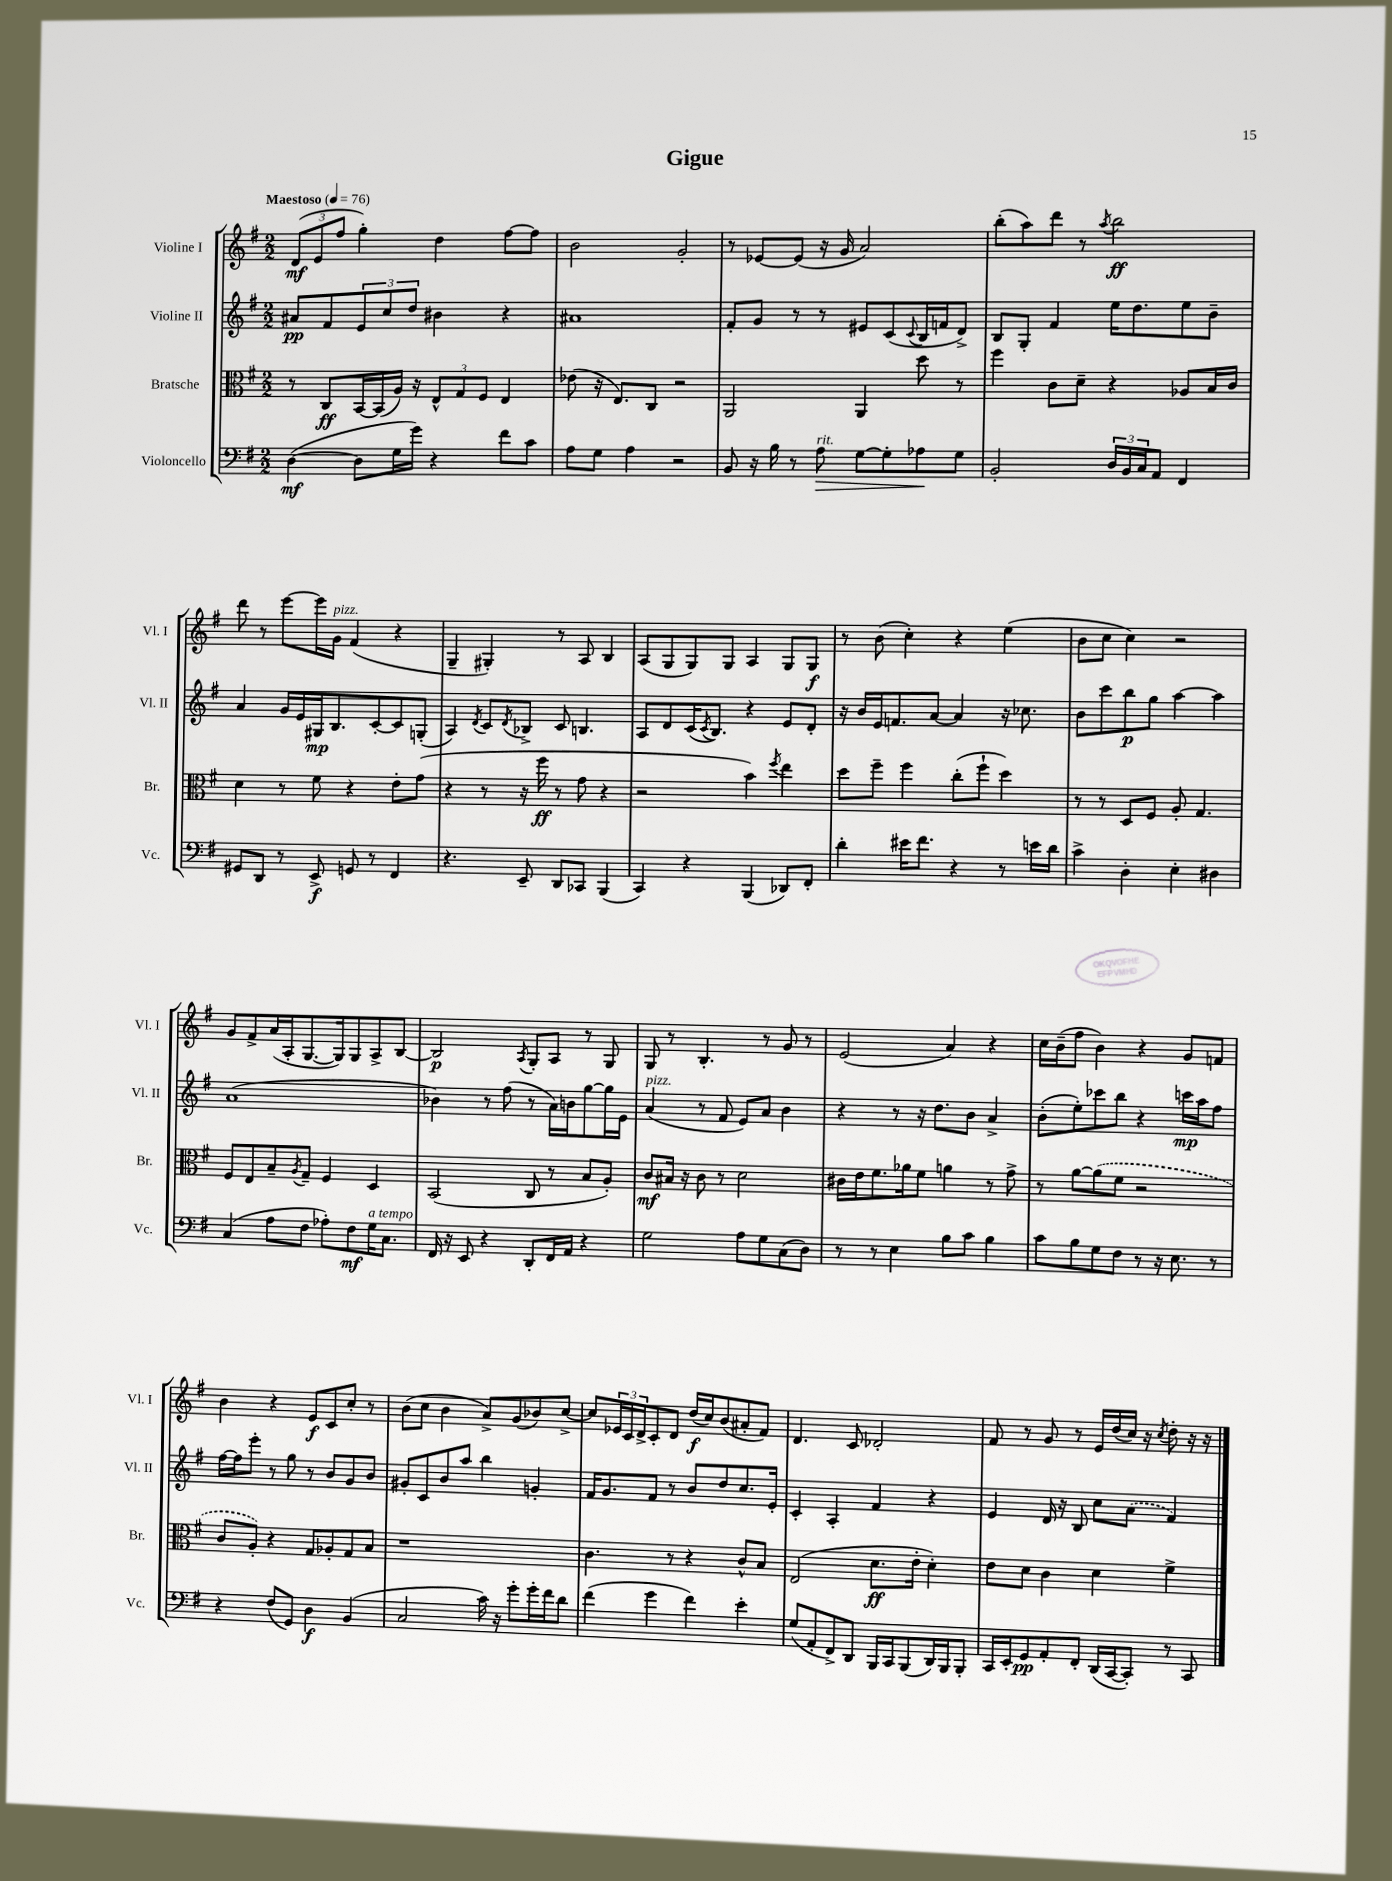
\header { title = "Gigue" }
<<
\new StaffGroup <<
\new Staff = "s0" \with { instrumentName = "Violine I" shortInstrumentName = "Vl. I" } {
    \clef treble \key g \major \numericTimeSignature \time 2/2 \tempo "Maestoso" 4 = 76
    \tuplet 3/2 { d'8\mf( e'8 fis''8 } g''4-.) d''4 fis''8~ fis''8 |
    b'2 g'2-. |
    r8 ees'8~ ees'8( r16 g'16 a'2) |
    b''8-.( a''8) d'''8 r8 \acciaccatura { a''8 } b''2\ff |
    d'''8 r8 e'''8~ e'''16 g'16^\markup { \italic "pizz." } fis'4( r4 |
    g4-- gis4-.) r8 a8 b4 |
    a8( g8 g8) g8 a4 g8 g8\f |
    r8 b'8( c''4-.) r4 e''4( |
    b'8 c''8 c''4) r2 |
    g'8 fis'8-> a'16( a16-. g8.~ g16) g8 a8-> b8~ |
    b2\p \acciaccatura { a8 } g8-. a8 r8 g8 |
    g8 r8 b4.-. r8 g'8 r8 |
    e'2( a'4) r4 |
    c''16 b'16--( fis''8 b'4) r4 g'8 f'8 |
    b'4 r4 e'8\f c'8 c''8-. r8 |
    b'8( c''8 b'4 a'8->) g'8( bes'8) c''8~-> |
    c''8 \tuplet 3/2 { ees'16 c'16 d'16-> } c'8-. d'8 d''16\f( c''16) b'8( ais'8-. fis'8) |
    d'4. c'8 des'2-. |
    fis'8 r8 g'8 r8 e'16 d''16( c''16) r16 \acciaccatura { c''8 } d''8-. r16 r16 \bar "|." |
}
\new Staff = "s1" \with { instrumentName = "Violine II" shortInstrumentName = "Vl. II" } {
    \clef treble \key g \major \numericTimeSignature \time 2/2
    ais'8\pp fis'8 \tuplet 3/2 { e'8 c''8 d''8 } bis'4 r4 |
    ais'1 |
    fis'8-. g'8 r8 r8 eis'8 c'8( \appoggiatura { c'8 } b16 f'16 d'8->) |
    b8 g8-. fis'4 e''16 d''8. e''8 b'8-- |
    a'4 g'16 e'16 gis16\mp b8. c'8~-. c'8 g8-.( |
    a4) \acciaccatura { d'8 } c'8 \acciaccatura { d'8 } bes8-> c'8 b4. |
    a8 d'8 c'16( \acciaccatura { c'8 } b8.) r4 e'8 d'8-. |
    r16 b'16 e'16 f'8. a'8~ a'4 r16 ces''8. |
    b'8 c'''8 b''8\p g''8 a''4~ a''4 |
    a'1( |
    bes'4) r8 fis''8( r8 a'16) b'16 g''8~ g''16 e'16 |
    a'4^\markup { \italic "pizz." }( r8 fis'8 e'8) a'8 b'4 |
    r4 r8 r16 d''8. b'8 a'4-> |
    b'8-.( e''8-.) ces'''8 b''8 r4 c'''16\mp a''16 fis''8 |
    fis''16~ fis''16 e'''8-. r8 g''8 r8 b'8 g'8 b'8 |
    gis'8-. c'8 b'8 a''8 b''4 g'4-. |
    fis'16 g'8. fis'8 r8 b'8 d''8 c''8. e'16-. |
    c'4-. a4-. fis'4 r4 |
    e'4 d'16 r16 b8 c''8 \once \slurDashed a'8( fis'4) \bar "|." |
}
\new Staff = "s2" \with { instrumentName = "Bratsche" shortInstrumentName = "Br." } {
    \clef alto \key g \major \numericTimeSignature \time 2/2
    r8 c8\ff b,16~ b,16( a16) r16 \tuplet 3/2 { e8-^ g8 fis8 } e4 |
    ees'8( r16 e8.) c8 r2 |
    a,2 a,4 d''8 r8 |
    fis''4 c'8 d'8-- r4 aes8 b16 c'16 |
    d'4 r8 fis'8 r4 e'8-. g'8( |
    r4 r8 r16 fis''16\ff r8 g'8 r4 |
    r2 b'4) \acciaccatura { fis''8 } e''4 |
    d''8 fis''8-- fis''4 c''8-.( fis''8-! d''4) |
    r8 r8 d8 fis8 a8-. g4. |
    fis8 e8 b8-- \acciaccatura { a8 } g8-- fis4 d4 |
    b,2( c8 r8 b8 a8-.) |
    c'8\mf bis16 r16 c'8 r8 d'2 |
    cis'16 e'16 fis'8. aes'16 fis'8 a'4 r8 g'8-> |
    r8 a'8~ \once \slurDashed a'8( fis'8 r2 |
    c'8 a8-.) r4 g8 aes8-. g8 b8 |
    r1 |
    c'4. r8 r4 c'8-^ b8 |
    e2( d'8.\ff e'16-. d'4-.) |
    e'8 d'8 c'4 d'4 fis'4-> \bar "|." |
}
\new Staff = "s3" \with { instrumentName = "Violoncello" shortInstrumentName = "Vc." } {
    \clef bass \key g \major \numericTimeSignature \time 2/2
    d4~\mf( d8 g16 g'16) r4 fis'8 c'8 |
    a8 g8 a4 r2 |
    b,8 r16 b16 r8 a8\>^\markup { \italic "rit." } g8~ g8-. aes8\! g8 |
    b,2-. \tuplet 3/2 { d16 b,16 c16 } a,8 fis,4 |
    gis,8 d,8 r8 e,8->\f g,8 r8 fis,4 |
    r4. e,8-- d,8 ces,8 b,,4( |
    c,4) r4 b,,4( des,8) fis,8-. |
    d'4-. eis'16 fis'8. r4 r8 e'16 d'16 |
    c'4-> d4-. e4-. dis4 |
    c4( a8 fis8 aes8-.) fis8\mf g16^\markup { \italic "a tempo" } c8. |
    fis,16 r16 e,8 r4 d,8-. fis,16 a,16 r4 |
    g2 a8 g8 c8( d8) |
    r8 r8 e4 b8 c'8 b4 |
    c'8 b8 g8 fis8 r8 r16 e8. r8 |
    r4 fis8( g,8) d4\f b,4( |
    c2 c'16) r16 g'8-. g'16-. fis'16 d'8 |
    fis'4( g'4 fis'4) e'4-. |
    g8( a,8-. fis,8->) d,8 b,,16 c,16 b,,8( d,16) b,,16 b,,8-. |
    c,16 e,16-. g,8\pp a,8-. fis,8-. d,16( c,16~ c,8-.) r8 c,8 \bar "|." |
}
>>
>>
\layout { \context { \Score \remove "Bar_number_engraver" } }
